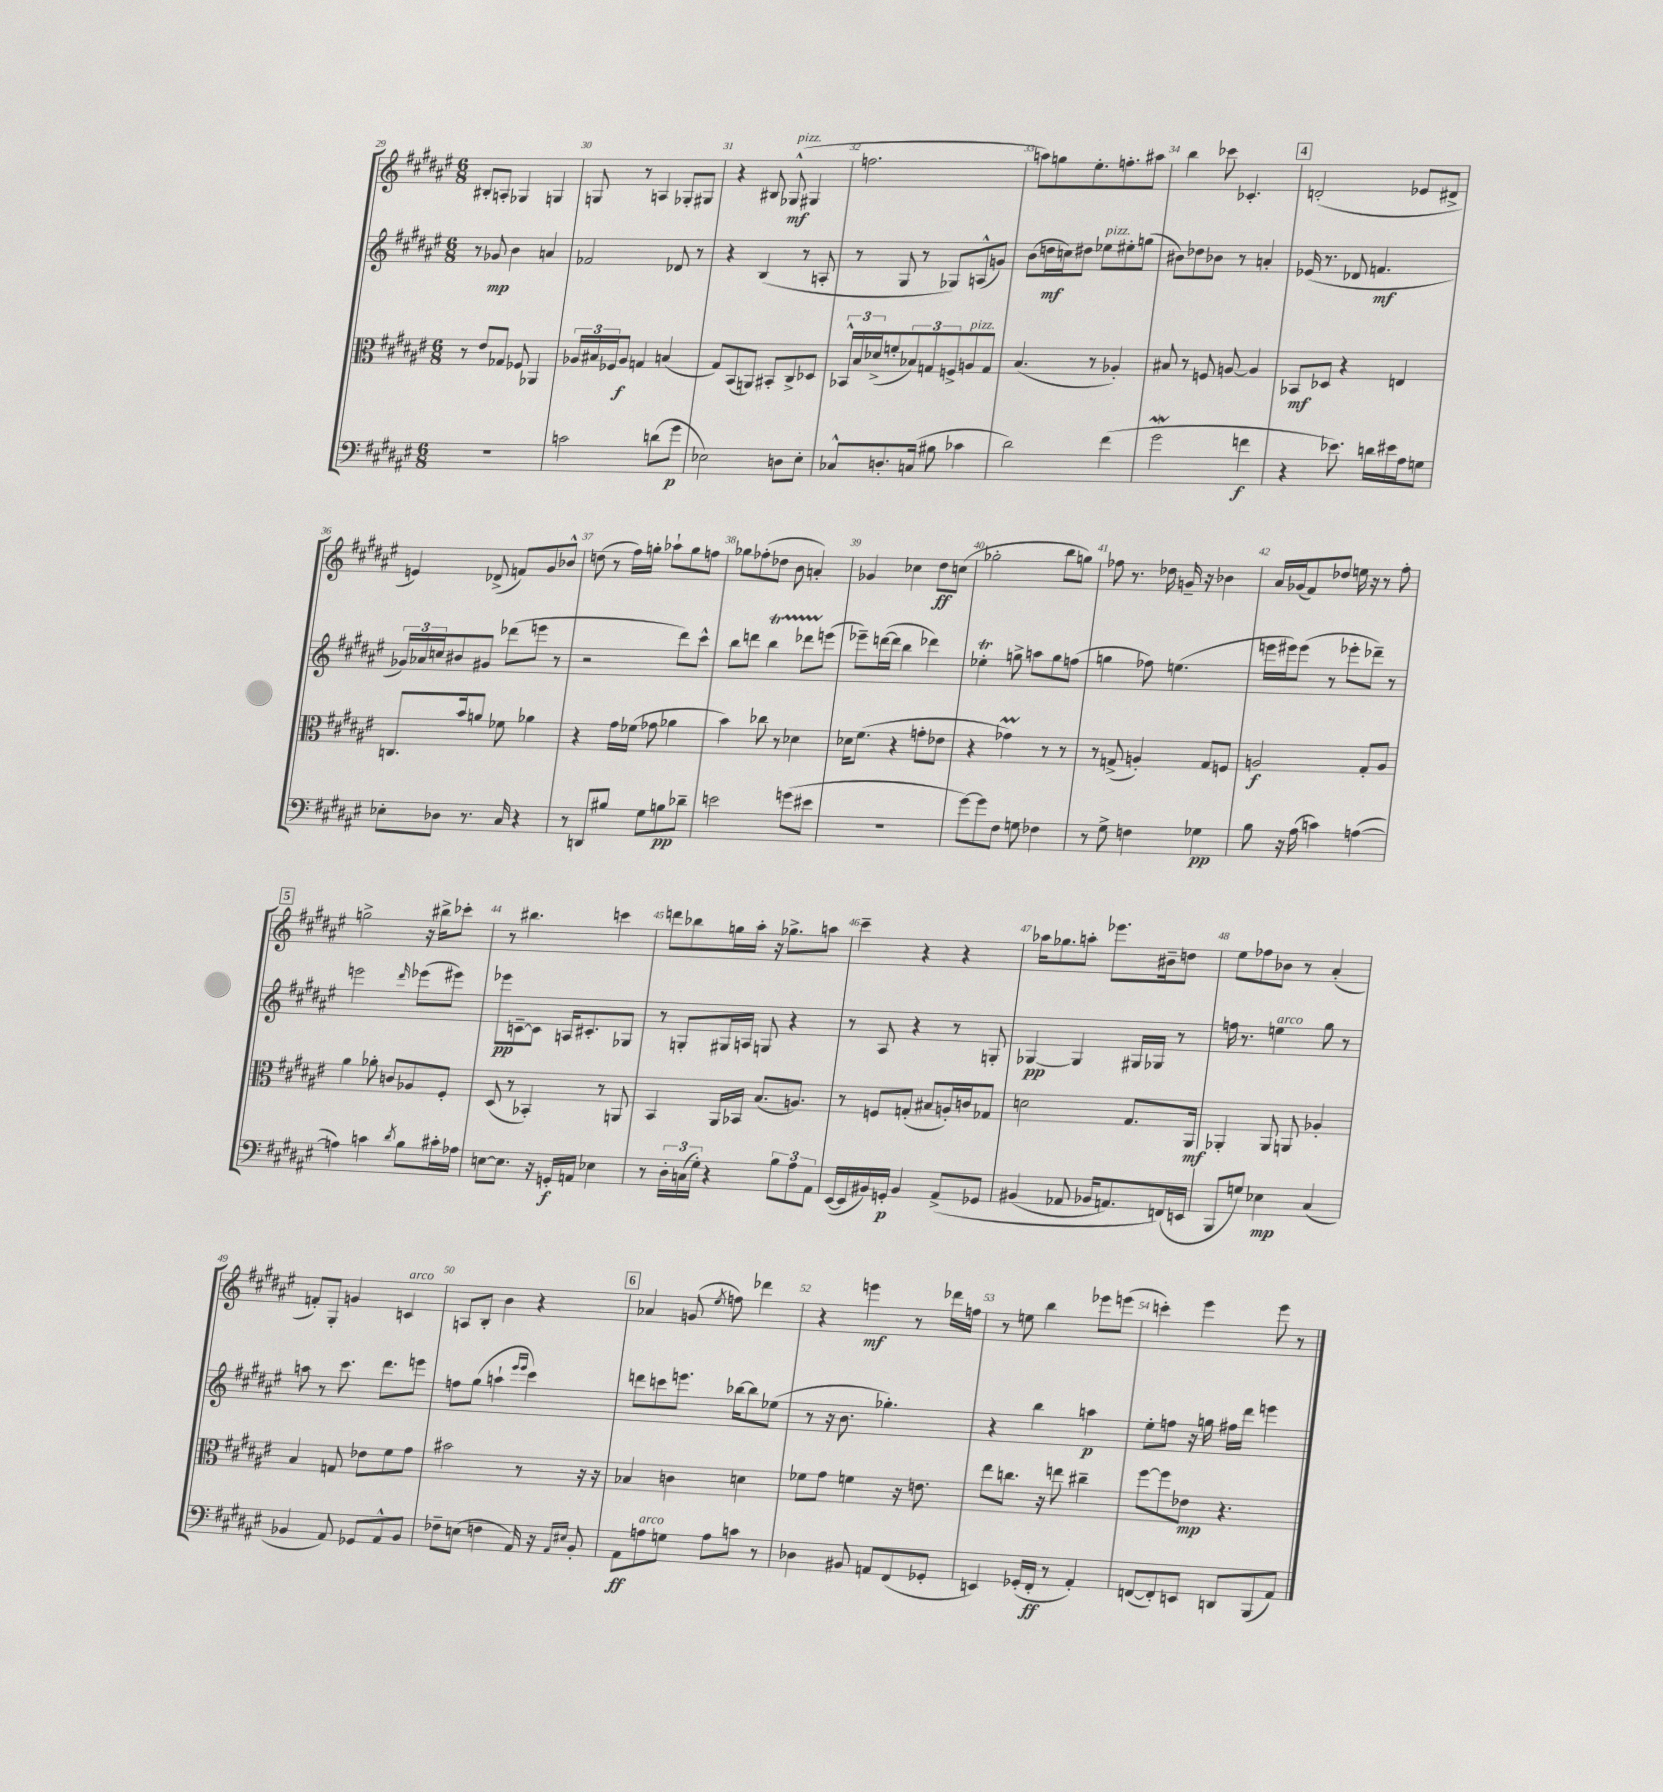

**kern	**kern	**kern	**kern
*staff4	*staff3	*staff2	*staff1
*clefF4	*clefC3	*clefG2	*clefG2
*k[f#c#g#d#a#e#]	*k[f#c#g#d#a#e#]	*k[f#c#g#d#a#e#]	*k[f#c#g#d#a#e#]
*M6/8	*M6/8	*M6/8	*M6/8
2.r	8r	8r	8B#'
.	8e#	8g-	8A'
.	8G-	4b	4G-
.	8F-	.	.
.	4AA-	4a	4G
=	=	=	=
2c	24A-	2f-	8G
.	24B#	.	.
.	24F-	.	.
.	8A-	.	8r
.	4G	.	4A
(8d	(4B	8d-	8G-'
8g#	.	8r	8G#
=	=	=	=
2E-)	8G#)	4r	4r
.	(8BB	.	.
.	8AA)	(4B	8B#
.	8BB#'	.	(8G-^^
8D	8C#^	8r	4G#
8E-'	8D-	8A'	.
=	=	=	=
8C-^^	24BB-^^	8r	2.ff
.	24B	.	.
.	(24d-^	.	.
8.D'	8f'	8G#	.
.	12B-)	8r	.
(16C	.	.	.
.	12G	.	.
8B#	.	8G-)	.
.	12F^	.	.
4c-	8A	(8A^^	.
.	8G	8g)	.
=	=	=	=
2d#)	(4.B	(8b	8aa)
.	.	16dd	8gg
.	.	16cc)	.
.	.	8dd#	8.ee#'
.	8r	8ee-	.
.	.	.	8.ff'
(4f#	4A-')	8ee#'	.
.	.	(8gg	8aa#
=	=	=	=
2g#	8B#	8b#)	4bb
.	8r	8dd-	.
.	8F	8b-	8ccc-
.	[8A	8r	4.c-'
4f	4A]	4a'	.
=	=	=	=
4r	8BB-	(16e-	(2d'
.	.	8.r	.
.	8D-	.	.
8.e-)	4r	8d-	.
.	.	4.f	.
16d	.	.	.
16e#	4E	.	8e-
16A#	.	.	.
8G	.	.	8d#^
=	=	=	=
8E-'	8.C	24g-)	4e)
.	.	24a-	.
.	.	24cc	.
8D-	.	8b#	.
.	16b	.	.
8.r	8a	8g#	(8d-^
.	8f-	(8ddd-	8f)
16C#	.	.	.
4r	4a-	8eee	8g#
.	.	8r	8b-^^
=	=	=	=
8r	4r	2r	(8dd
8DD	.	.	8r
8B#	16g#	.	16ff#)
.	(16f-	.	16gg'
8G#	8g-	.	8aa-`
8B	4a-	8ddd#)	8gg
8d-~	.	8ccc#^^	8ff
=	=	=	=
2e	4b)	8bb	8gg-
.	.	8ddd	(8ff-'
.	8cc-	4bb	8dd-
.	8r	.	8b
(8g	4d-	8ddd-	4a')
8e#	.	(8eee	.
=	=	=	=
2.r	16d-	8eee-~)	4g-
.	(8.f#	.	.
.	.	([16ddd	.
.	.	16ddd]	.
.	4r	4bb	4cc-
.	8g'	4ddd-)	8dd#
.	8e-	.	(8cc
=	=	=	=
[8g#)	4r	4ee-'	2gg-'
8g#]	.	.	.
8F#	4g-)	8gg^	.
8G	.	8aa	.
4F-	8r	8gg	8bb
.	8r	(8ff	8gg)
=	=	=	=
8r	8r	4gg	8ff-
8G#^	(8G^	.	8.r
4F	4A')	8ff-)	.
.	.	.	16dd-
.	.	(4.ee	16g~
.	.	.	16r
4G-	8G	.	4b-
.	8F	.	.
=	=	=	=
8B	2A	16eee	16a#
.	.	16eee#)	(16g-
16r	.	(8eee#	8f#)
(16A#	.	.	.
4c)	.	8r	8dd-
.	.	8eee-'	16ee
.	.	.	16r
([4A	8G#'	8ddd-~)	8r
.	8A	8r	8ff#'
=	=	=	=
4A])	4a#	2eee	2gg^
4c	8a-'	.	.
.	8c	.	.
8qd#	.	16qqddd#	.
8B	8A-	(8eee-	16r
.	.	.	16bb#^
16c#'	8F#'	8eee#)	8ccc-'
16A-	.	.	.
=	=	=	=
[8E	(8D#	8eee-	8r
8.E]	8r	[8c~	4.bb#
.	4BB-')	8c]	.
16r	.	.	.
16GG'	.	16A	.
16AA	.	8.c#'	.
4E-	8r	.	4ccc
.	8AA	8G-	.
=	=	=	=
8r	4BB	8r	8ddd
24D#'	.	8G'	8bb-
(24C	.	.	.
24G#')	.	.	.
4r	16AA#	16G#	16gg
.	16BB-	16A	16aa#'
.	(8.B	8G	16r
.	.	.	8.gg-^
12B	.	4r	.
.	8.A)	.	.
12A#	.	.	.
.	.	.	8aa
12AA#	.	.	.
=	=	=	=
([16EE#	8r	8r	4ccc#~
16EE#]	.	.	.
16BB#)	8F	8A#	.
16GG'	.	.	.
4BB#	(8G'	4r	4r
.	8B#	.	.
&(8AA#^	16A')	8r	4r
.	16c	.	.
8GG-	8G-	8G'	.
=	=	=	=
(4BB#	2d	[4G-	16aa-
.	.	.	8.gg-
8AA-	.	4G-]	8aa'
16BB-	.	.	8.eee-
8.AA)	.	.	.
.	8.G#	16G#	.
.	.	16G-	16b#~
(16FF&)	.	8r	8dd
16EE	16AA#	.	.
=	=	=	=
8BBB	4AA-'	16ff	8ee#
.	.	8.r	.
8G)	.	.	8ff-
4E-	8AA-	4ee	8b-
.	8AA	.	8r
(4C#	4A-'	8gg#	(4a#'
.	.	8r	.
=	=	=	=
4BB-	4B	8aa	8f')
.	.	8r	8G#'
8AA#)	8G	8.ccc#	4g
8GG-	8e-	.	.
.	.	8.ddd#	.
8AA#^^	8f#	.	4c
8BB-	8g#	8eee	.
=	=	=	=
8F-~	2b#	8ff	8A
(8E	.	(8gg#	8B'
4F	.	4aa`	4b
.	.	16qqeee#	.
.	.	16qqeee#	.
16AA#)	8r	4ccc#)	4r
16r	.	.	.
16qqAA#	.	.	.
16qqE#	.	.	.
8BB'	16r	.	.
.	16r	.	.
=	=	=	=
8AA#	4B-	8ddd	4a-
8A	.	8ccc	.
8G	4c	8.eee	(8g
.	.	.	8qee#
8A	.	.	8ff)
.	.	[16bb-	.
8c	4d	8bb-]	4ddd-
8r	.	(8ee-	.
=	=	=	=
4D-	8f-	8r	4r
.	8g#	16r	.
.	.	8.b	.
8BB#	4f	.	4eee
8AA	.	4.gg-')	.
(8FF#	16r	.	8r
.	8.e	.	.
8GG-'	.	.	16ddd-
.	.	.	16ff
=	=	=	=
4EE)	8ee#	4r	8r
.	8.cc	.	8ee
(16GG-'	.	4bb	4bb
16FF#'	16r	.	.
8r	8ee	.	.
4AA#')	4cc#~	4aa	8eee-
.	.	.	(8eee
=	=	=	=
([8FF	[8ff#	8ee#'	4ccc')
8FF'])	8ff#]	8ff	.
8EE	8e-	16r	4eee#
.	.	16gg	.
8DD	4.r	16ff#	.
.	.	16ddd#	.
(8BBB	.	4eee	8eee#
8AA#)	.	.	8r
==	==	==	==
*-	*-	*-	*-
